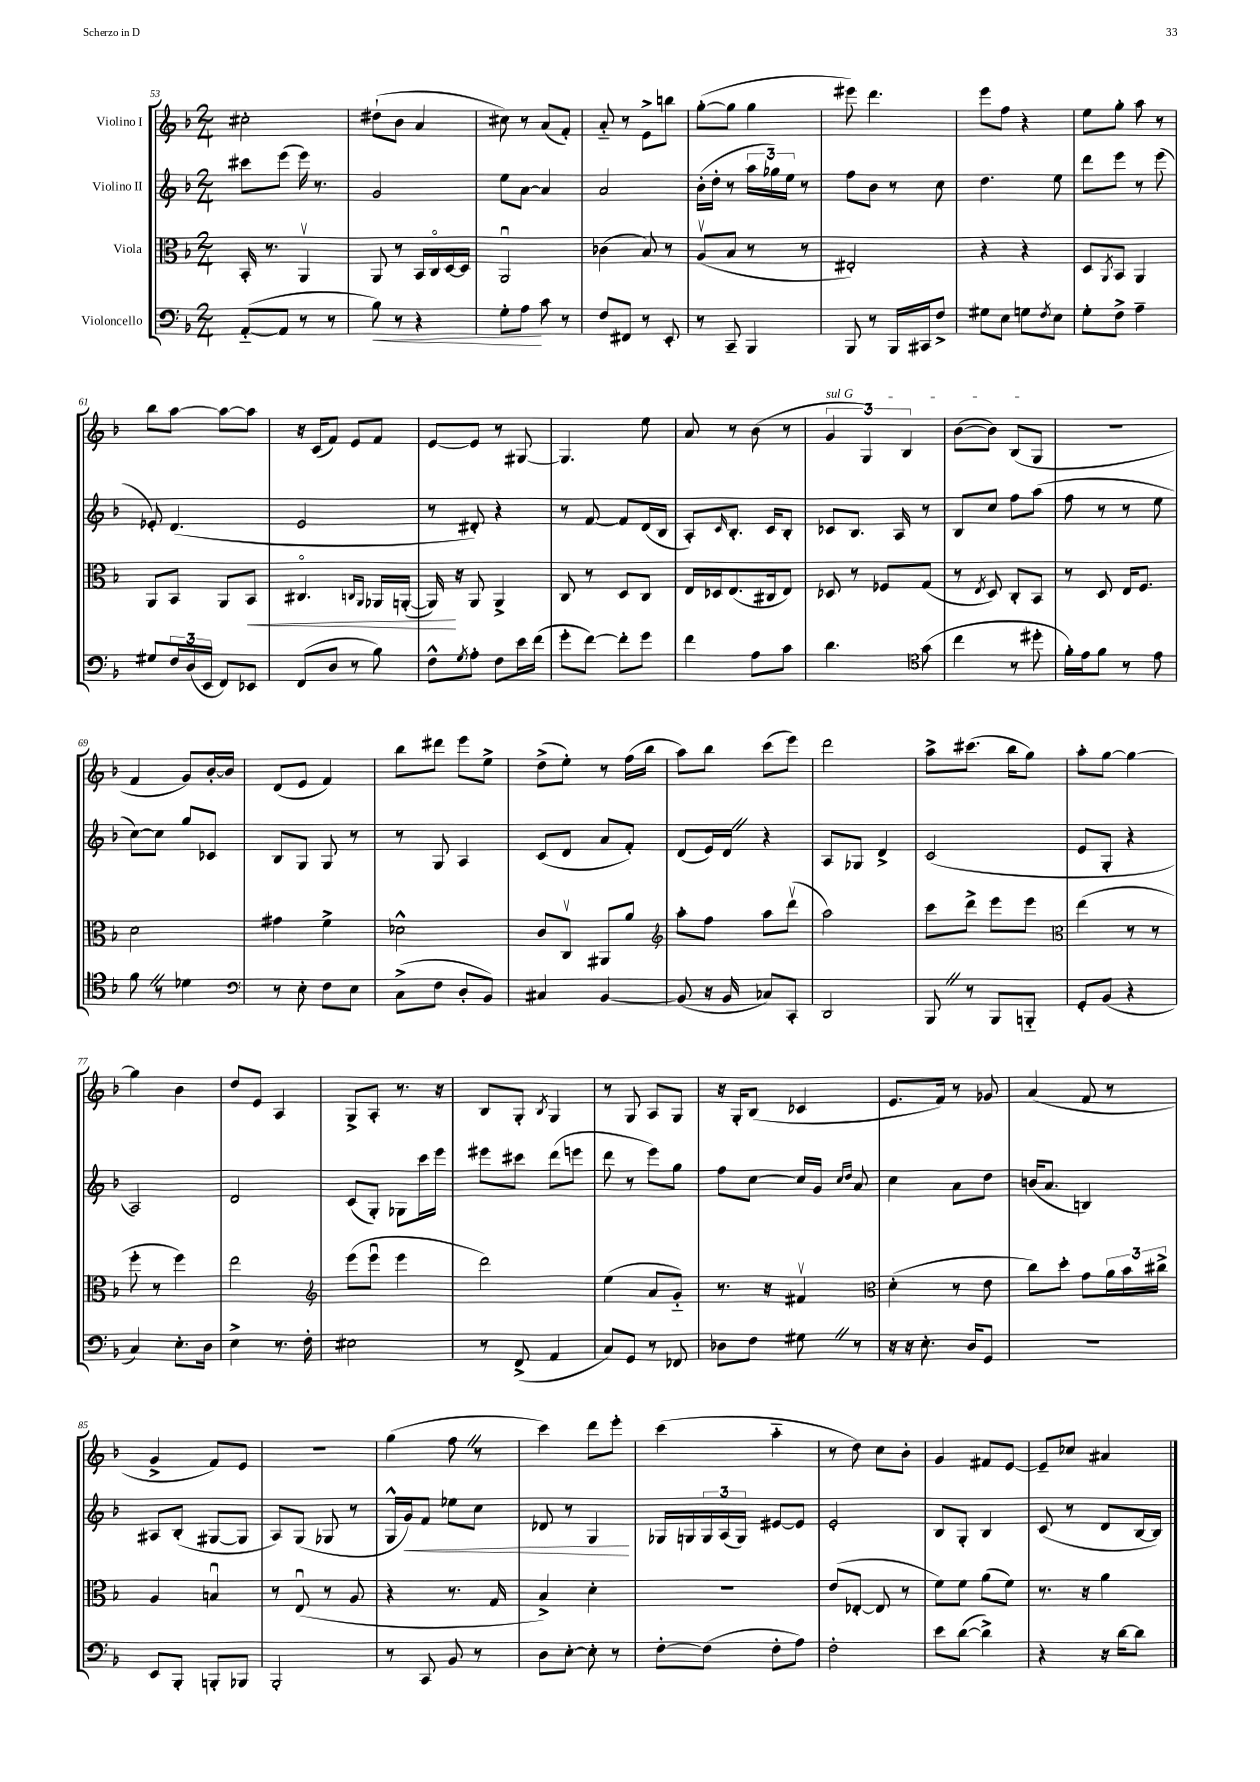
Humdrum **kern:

**kern	**kern	**kern	**kern
*staff4	*staff3	*staff2	*staff1
*clefF4	*clefC3	*clefG2	*clefG2
*k[b-]	*k[b-]	*k[b-]	*k[b-]
*M2/4	*M2/4	*M2/4	*M2/4
([8AA'~	16BB-'	8ccc#	2cc#'
.	8.r	.	.
8AA]	.	(8eee	.
8r	4AAv	16eee)	.
.	.	8.r	.
8r	.	.	.
=	=	=	=
8B-)	8AA	2g	(8dd#`
8r	8r	.	8b-
4r	16BB-	.	4a
.	16Co	.	.
.	[16D	.	.
.	16D]	.	.
=	=	=	=
8G'	2AAu	8ee	8cc#)
8A	.	[8a	8r
8c	.	4a]	(8a
8r	.	.	8f')
=	=	=	=
8F	(4c-	2a	8a'~
8FF#	.	.	8r
8r	8B-)	.	8e^
8EE'	8r	.	8bb
=	=	=	=
8r	(8Av	(16b-'	([8gg'
.	.	16dd'	.
8CC~	8B-	8r	8gg]
4BBB-	8r	24aa	4gg
.	.	24gg-)	.
.	.	24ee	.
.	8r	8r	.
=	=	=	=
8BBB-	2E#')	8ff	8eee#)
8r	.	8b-	4.ddd
16BBB-	.	8r	.
16CC#	.	.	.
8F^	.	8cc	.
=	=	=	=
8G#	4r	4.dd	8eee
8E	.	.	8ff
8G	4r	.	4r
8qF	.	.	.
8E	.	8ee	.
=	=	=	=
8G'	8D	8ddd	8ee
.	8qAA	.	.
8F^	8BB-	8eee	8gg'
4A~	4AA	8r	8aa
.	.	(8eee	8r
=	=	=	=
8G#	8AA	8e-')	8bb-
24F	8BB-	(4.d	[8aa
(24D	.	.	.
24EE	.	.	.
8FF)	8AA	.	8aa_
8EE-	8BB-	.	8aa]
=	=	=	=
(8FF	4.C#o	2e	16r
.	.	.	(16c
8D	.	.	8f)
8r	.	.	8e
.	16qqC	.	.
.	16qqAA	.	.
8B-)	16AA-	.	8f
.	([16AA'	.	.
=	=	=	=
8F^^	16AA])	8r	[8e
.	16r	.	.
8qG	.	.	.
8A'	8AA	8d#')	8e]
8F	4AA^	4r	8r
16e	.	.	[8G#
(16f	.	.	.
=	=	=	=
8g'	8C	8r	4.G#]
[8f)	8r	[8f	.
8f']	8D	8f]	.
8g	8C	(16d	8ee
.	.	16B-	.
=	=	=	=
4f	16E	8A')	8a
.	16D-	.	.
.	.	16qqc	.
.	(8.E	8.B-'	8r
8A	.	.	(8b-
.	16C#	16c	.
8c	8E)	8B-'	8r
=	=	=	=
4.d	8D-	8c-	6g
.	8r	8.B-	.
.	.	.	6G)
.	8F-	.	.
.	.	16A	.
.	.	.	6B-
*clefC4	*	*	*
(8g	(8G	8r	.
=	=	=	=
4cc	8r	8B-	([8b-
.	8qE	.	.
.	8D)	8cc	8b-])
8r	8C'	8ff	(8B-
8dd#'	8BB-	(8aa	8G
=	=	=	=
16f')	8r	8ff	2r
16e	.	.	.
8f	8D	8r	.
8r	16E	8r	.
.	8.F	.	.
8e	.	8ee	.
=	=	=	=
8f	2d	[8cc)	4f
8r	.	8cc]	.
4d-	.	8gg	8g)
.	.	8c-	[16b-'
.	.	.	16b-]
=	=	=	=
*clefF4	*	*	*
8r	4g#	8B-	(8d
8E'	.	8G	8e
8F	4f^	8G	4f)
8E	.	8r	.
=	=	=	=
(8C^	2d-^^	8r	8bb-
8F	.	8G	8ddd#
8D'	.	4A	8eee
8BB-)	.	.	8ee^
=	=	=	=
4C#	8c	(8c	(8dd^
.	8Cv	8d	8ee')
[4BB-	8AA#	8a	8r
.	8a	8f')	(16ff
.	.	.	16bb-
=	=	=	=
*	*clefG2	*	*
(8BB-]	8aa'	(8d	8aa)
16r	8ff	16e)	8bb-
16BB-	.	16d	.
8C-)	8aa	4r	(8ccc
8CC'	(8dddv	.	8eee)
=	=	=	=
2DD	2aa)	8A	2ddd
.	.	8G-	.
.	.	4d^	.
=	=	=	=
8BBB-	8ccc	(2c	8aa^
8r	8ddd^	.	(8.ccc#
8BBB-	8eee	.	.
.	.	.	16bb-
8BBB'~	8eee	.	8gg)
=	=	=	=
*	*clefC3	*	*
8GG'	(4ee	8e	8aa'
(8BB-	.	8G'	[8gg
4r	8r	4r	4gg_
.	8r	.	.
=	=	=	=
4C)	8ff'	2A)	4gg]
.	8r	.	.
8.E'	4ff)	.	4b-
16D	.	.	.
=	=	=	=
4E^	2ee	2d	8dd
.	.	.	8e
8.r	.	.	4A
16F'	.	.	.
=	=	=	=
*	*clefG2	*	*
2E#	(8eee	(8c	8G^
.	8eeeu	8G')	8A'
.	4eee	8G-	8.r
.	.	16ccc	.
.	.	16eee	16r
=	=	=	=
8r	2ddd)	8eee#	8B-
(8FF^	.	8ccc#	8G'
.	.	.	8qB-
4AA	.	(8ddd	4G
.	.	8eee	.
=	=	=	=
8C)	(4ee	8ddd	8r
8GG	.	8r	8G
8r	8a	8eee)	8A
8FF-	8g'~)	8gg	8G
=	=	=	=
8D-	8.r	8ff	16r
.	.	.	16G'
8F	.	[8cc	(8B-
.	16r	.	.
8G#	4f#v	16cc]	4c-
.	.	16g	.
.	.	16qqcc	.
.	.	16qqdd	.
8r	.	8a	.
=	=	=	=
*	*clefC3	*	*
16r	(4d'	4cc	8.e
16r	.	.	.
8.E'	.	.	.
.	.	.	16f)
.	8r	8a	8r
16D	.	.	.
8GG	8e	8dd	8g-
=	=	=	=
2r	8cc)	(16b	(4a
.	.	8.a	.
.	8dd'	.	.
.	8g	4B)	8f
.	24a	.	8r
.	24b-	.	.
.	24cc#^	.	.
=	=	=	=
8EE	4A	8A#	4g^
8BBB-'	.	(8B-'	.
8BBB'	4Bu	[8G#	8f)
8BBB-	.	8G#]	8e
=	=	=	=
2BBB-'	8r	8A)	2r
.	(8Eu	(8G	.
.	8r	8G-	.
.	8A	8r	.
=	=	=	=
8r	4r	16G^^	(4gg
.	.	16g)	.
8CC	.	8f	.
8BB-	8.r	8ee-	8ff
8r	.	8cc	8r
.	16G	.	.
=	=	=	=
8D	4B-^)	8d-	4ccc)
[8E'	.	8r	.
8E']	4d'	4G	8ddd
8r	.	.	8eee'
=	=	=	=
[8F'	2r	16G-	(4ccc
.	.	16G	.
(8F]	.	24G	.
.	.	(24A	.
.	.	24G)	.
8F'	.	[8e#	4aa'~
8A)	.	8e#]	.
=	=	=	=
2F'	(8e	2e'	8r
.	[8E-'	.	8dd)
.	8E-]	.	8cc
.	8r	.	8b-'
=	=	=	=
8e	8f)	8B-	4g
([8d	8f	8G'	.
4d^])	(8a	4B-	8f#
.	8f)	.	[8e
=	=	=	=
4r	8.r	(8c	8e~]
.	.	8r	8cc-
.	16r	.	.
16r	4a	8d	4a#
[16d	.	.	.
8d]	.	[16B-	.
.	.	16B-])	.
==	==	==	==
*-	*-	*-	*-
